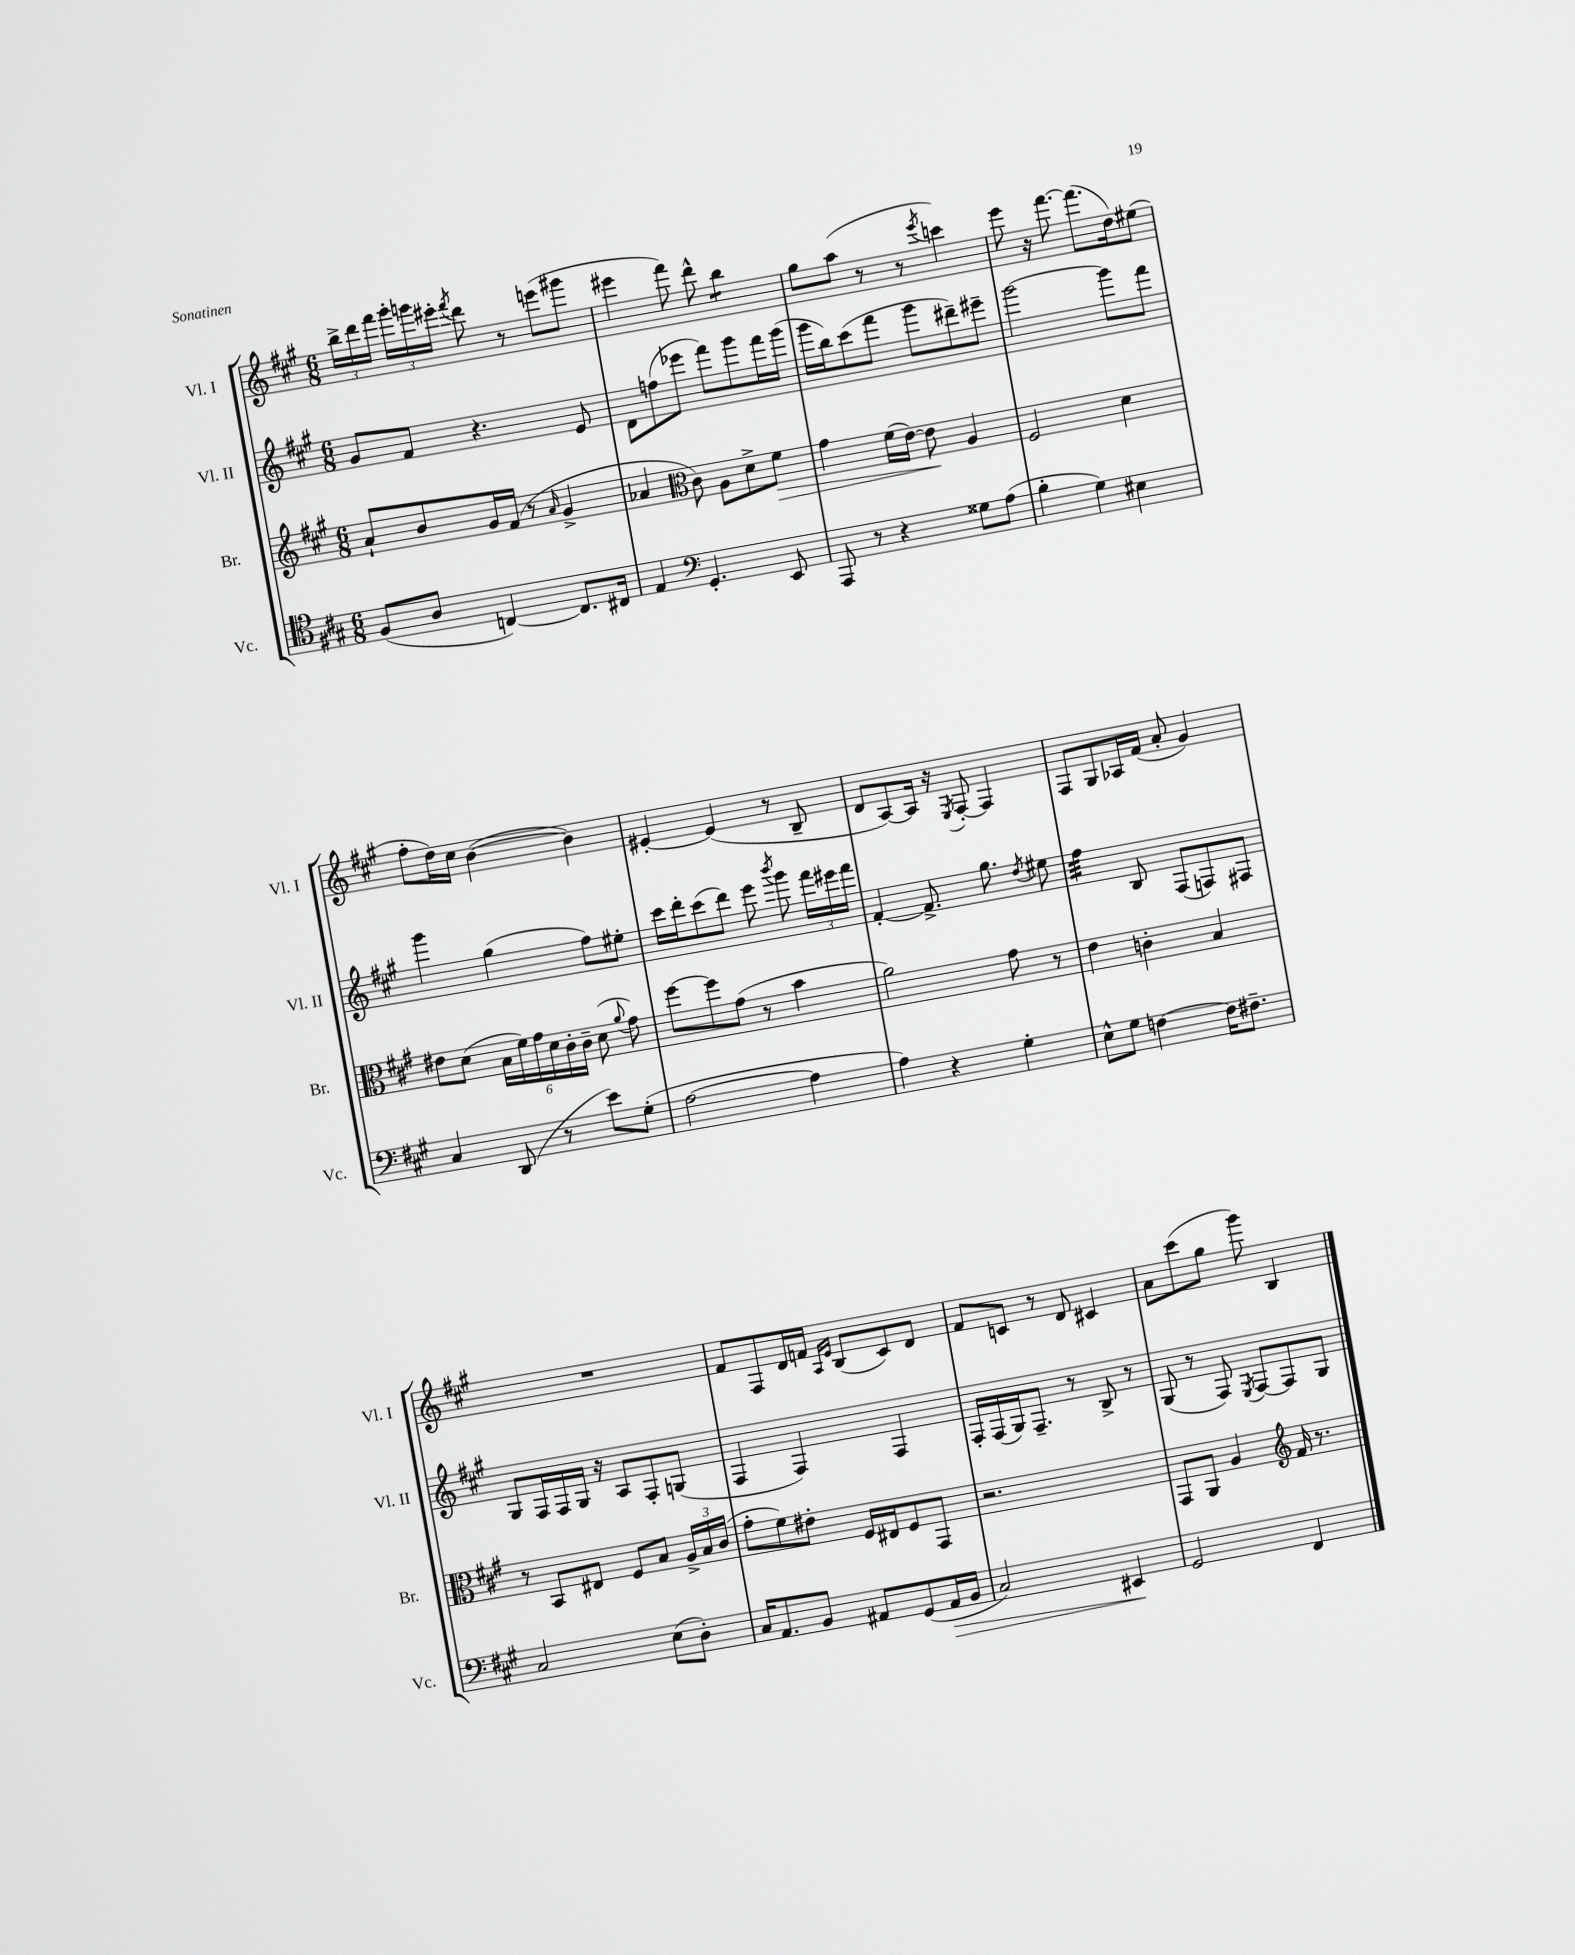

**kern	**dynam	**kern	**dynam	**kern	**kern
*part4	*part4	*part3	*part3	*part2	*part1
*staff4	*staff4	*staff3	*staff3	*staff2	*staff1
*I"Vc.	*	*I"Br.	*	*I"Vl. II	*I"Vl. I
*I'Vc.	*	*I'Br.	*	*I'Vl. II	*I'Vl. I
*clefC4	*	*clefG2	*	*clefG2	*clefG2
*k[f#c#g#]	*	*k[f#c#g#]	*	*k[f#c#g#]	*k[f#c#g#]
*M6/8	*	*M6/8	*	*M6/8	*M6/8
=23	=23	=23	=23	=23	=23
(8F#/L	.	8a`/L	.	8g#/L	24bb^\LL
.	.	.	.	.	24ddd\
.	.	.	.	.	24fff#\JJ
8A/J	.	8b/	.	8f#/J	24ggg#'\LL
.	.	.	.	.	24gggn\
.	.	.	.	.	24eee#X'\JJ
.	.	.	.	.	8qfff#/
[4Cn/)	.	16g#/L	.	4.r	8ddd\
.	.	(16f#/JJ	.	.	.
.	.	8r	.	.	8r
.	.	16qqa/	.	.	.
8.C/L]	.	4g#^/	.	.	(8eeen\L
.	.	.	.	8e/	8ggg#X\J
16C#X/Jk	.	.	.	.	.
=24	=24	=24	=24	=24	=24
4E/	.	4a-X/	.	8d\L	4eee#X\
.	.	.	.	(8ffn\	.
*clefF4	*	*clefC3	*	*	*
4.GG#'/	.	8c#\)	.	8eee-X\J	8fff#\)
.	.	8A\L	.	8fff#\L)	8ddd^^\
*	*	*	*	*	*tremolo
.	.	8d^\	.	8ggg#\	8bb\L
!	!	!	!LO:HP:b	!	!
8EE/	.	8f#\J	>	16fff#\L	8bb\J
*	*	*	*	*	*Xtremolo
.	.	.	.	(16ggg#\JJ	.
=25	=25	=25	=25	=25	=25
8AAA/	.	4g#\	.	16ggg#\LL	8gg#\L
.	.	.	.	16bb\J)	.
8r	.	.	.	(8ccc#\	(8aa\J
4r	.	(16f#\LL	.	8fff#\J	8r
.	.	[16e\JJ)	.	.	.
.	.	8e\]	.	8ggg#\L	8r
.	.	.	.	.	8qeee/
8G##X\L	.	4A/	]	8ddd#X~\)	4cccn\)
(8A\J	.	.	.	8eee#X~\J	.
=26	=26	=26	=26	=26	=26
4B'\	.	2F#/	.	[2ggg#\	8eee\
.	.	.	.	.	16r
.	.	.	.	.	[8.fff#\
4G#\)	.	.	.	.	.
.	.	.	.	.	(8.fff#\L]
4E#X\	.	4d\	.	8ggg#\L]	.
.	.	.	.	.	16dd\k)
.	.	.	.	8fff#\J	(8ee#X\J
!!LO:LB:g=z
=27	=27	=27	=27	=27	=27
4C#/	.	8e#X\L	.	4ggg#\	8ff#'\L
.	.	(8d\J	.	.	16dd\L)
.	.	.	.	.	16cc#\JJ
(8DD/	.	24B\LL	.	(4gg#\	([4b\
.	.	24f#\)	.	.	.
.	.	24g#\	.	.	.
8r	.	24d\	.	.	.
.	.	24c#'\	.	.	.
.	.	24c#~\JJ	.	.	.
8e\L)	.	(8d\	.	8ff#\L)	4b\])
.	.	8qqa/	.	.	.
(8G#'\J	.	8g#\)	.	8ee#X'\J	.
=28	=28	=28	=28	=28	=28
[2A\	.	[8ff#\L	.	16ccc#\LL	[4e#X'/
.	.	.	.	16ddd'\J	.
.	.	8ff#\]	.	(8ccc#\	.
.	.	(8g#\J	.	8ddd\J)	(4e#/]
.	.	8r	.	8eee\	.
.	.	.	.	8qbbb/	.
4A\]	.	4b\	.	8ggg#\	8r
.	.	.	.	24fff#\LL	8B~/
.	.	.	.	24eee#X\	.
.	.	.	.	24fff#\JJ	.
=29	=29	=29	=29	=29	=29
4A\)	.	2a\)	.	[4f#'/	8d/L
.	.	.	.	.	[8A/)
4r	.	.	.	8.f#^/]	16A/Jk]
.	.	.	.	.	16r
.	.	.	.	.	8qE/
.	.	.	.	.	[8F#'/
.	.	.	.	8.gg#\	.
4G#'\	.	8g#\	.	.	4F#/]
.	.	.	.	8qdd/	.
.	.	8r	.	8ee#X\	.
=30	=30	=30	=30	=30	=30
*	*	*	*	*tremolo	*
8E^^\L	.	4e\	.	32ff#\LLL	8F#/L
.	.	.	.	32ff#\	.
.	.	.	.	32ff#\	.
.	.	.	.	32ff#\	.
8G#\J	.	.	.	32ff#\	8G#/
.	.	.	.	32ff#\	.
.	.	.	.	32ff#\	.
.	.	.	.	32ff#\JJJ	.
*	*	*	*	*Xtremolo	*
[4Fn\	.	4cn'\	.	8B/	16A-X/L
.	.	.	.	.	(16f#/JJ
.	.	.	.	(8F#/L	8a'/
16F\KL]	.	4B/	.	8Fn/)	4g#/)
8.F#X~\J	.	.	.	.	.
.	.	.	.	8F#X/J	.
!!LO:LB:g=z
=31	=31	=31	=31	=31	=31
2C#/	.	8r	.	8G#/L	2.r
.	.	8BB/L	.	16F#/L	.
.	.	.	.	16F#/	.
.	.	8E#X/J	.	16G#/JJ	.
.	.	.	.	16r	.
.	.	8F#/L	.	8A/L	.
(8E\L	.	8B/J	.	8F#'/	.
8D'\J)	.	24A^/LL	.	(8Gn/J	.
.	.	24B/	.	.	.
.	.	(24c#/JJ	.	.	.
=32	=32	=32	=32	=32	=32
16C#/KL	.	8g#'\L	.	4F#/	8f#/L
8.AA/	.	.	.	.	.
.	.	8f#\)	.	.	8F#/
8BB/J	.	8e#X'\J	.	4F#/)	16d/L
.	.	.	.	.	16fn/JJ
.	.	.	.	.	16qqA/LL
.	.	.	.	.	16qqe/JJ
8AA#X/L	.	16F#/LL	.	.	(8B/L
.	.	16E#X/J	.	.	.
(8GG#/	.	8F#/	.	4F#/	8c#/)
!	!LO:HP:b	!	!	!	!
16AA#/L	>	8GG#/J	.	.	8d/J
16BB/JJ	.	.	.	.	.
=33	=33	=33	=33	=33	=33
2C#/)	.	2.r	.	16F#'/LL	8f#/L
.	.	.	.	(16F#/	.
.	.	.	.	16G#/J)	8cn/J
.	.	.	.	8.F#~/J	.
.	.	.	.	.	8r
.	.	.	.	8r	8d/
4EE#X/	.	.	.	8B^/	4c#X/
.	.	.	.	8r	.
.	]	.	.	.	.
=34	=34	=34	=34	=34	=34
2GG#/	.	8GG#/L	.	(8G#/	8a\L
.	.	8AA/J	.	8r	(8ccc#\
.	.	4A/	.	8F#/)	8gg#\J
.	.	.	.	8qE/	.
.	.	.	.	[8F#/L	8ggg#\)
*	*	*clefG2	*	*	*
4FF#/	.	16f#/	.	8F#/]	4B/
.	.	8.r	.	.	.
.	.	.	.	8G#/J	.
==	==	==	==	==	==
*-	*-	*-	*-	*-	*-
